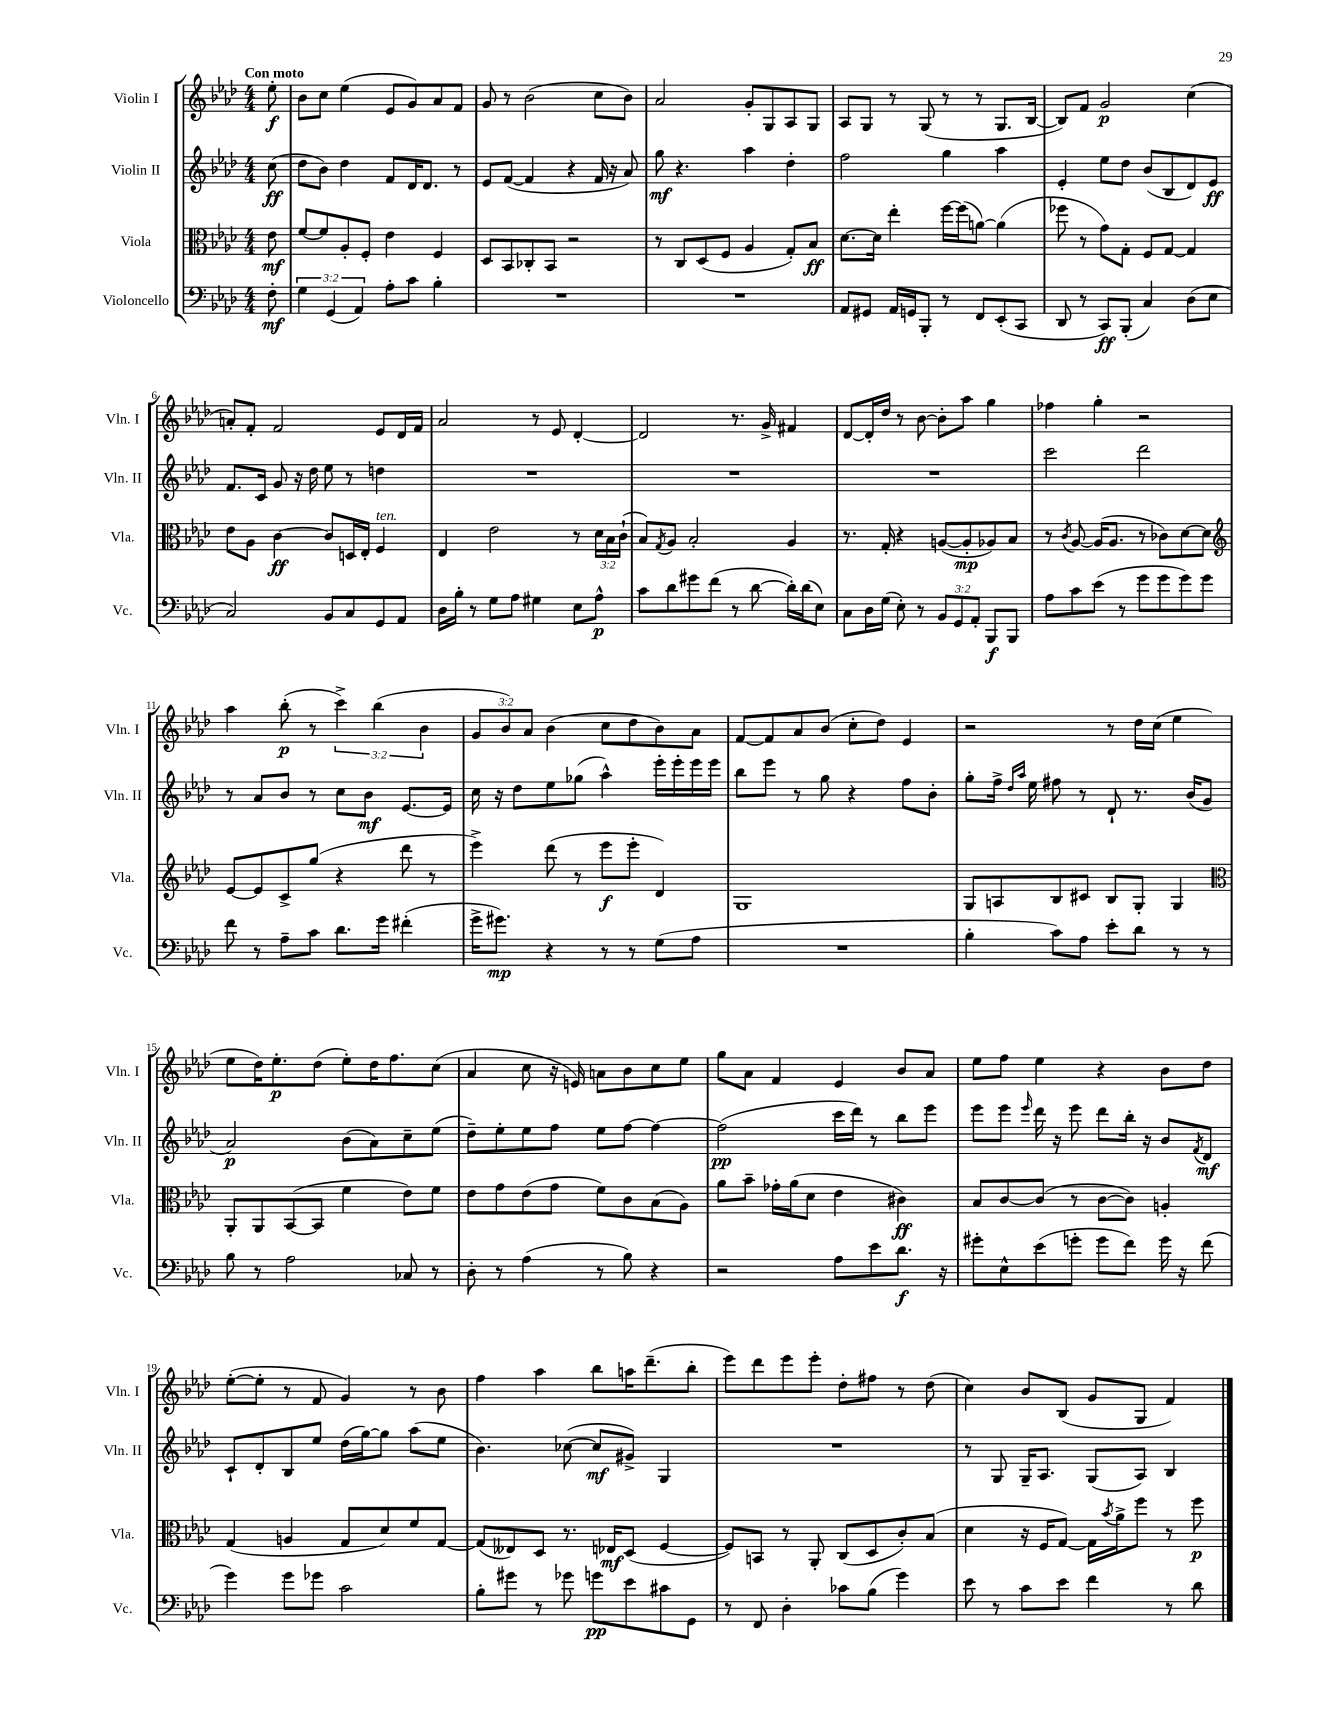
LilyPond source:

<<
\new StaffGroup <<
\new Staff = "s0" \with { instrumentName = "Violin I" shortInstrumentName = "Vln. I" } {
    \clef treble \key aes \major \numericTimeSignature \time 4/4 \override Staff.TupletNumber.text = #tuplet-number::calc-fraction-text \partial 8 \tempo "Con moto"
    ees''8-.\f |
    bes'8 c''8 ees''4( ees'8 g'8) aes'8 f'8 |
    g'8 r8 bes'2( c''8 bes'8) |
    aes'2 g'8-. g8 aes8 g8 |
    aes8 g8 r8 g8( r8 r8 g8. bes16~ |
    bes8) f'8 g'2\p c''4( |
    a'8-.) f'8-. f'2 ees'8 des'16 f'16 |
    aes'2 r8 ees'8 des'4~-. |
    des'2 r8. g'16-> fis'4 |
    des'8~ des'16-. des''16 r8 bes'8~ bes'8-. aes''8 g''4 |
    fes''4 g''4-. r2 |
    aes''4 bes''8-.\p( r8 \tuplet 3/2 { c'''4->) bes''4( bes'4 } |
    \tuplet 3/2 { g'8 bes'8) aes'8 } bes'4( c''8 des''8 bes'8) aes'8 |
    f'8~ f'8 aes'8 bes'8( c''8-. des''8) ees'4 |
    r2 r8 des''16 c''16( ees''4 |
    ees''8 des''16) ees''8.-.\p des''8( ees''8-.) des''16 f''8. c''8( |
    aes'4 c''8 r16 e'16) a'8 bes'8 c''8 ees''8 |
    g''8 aes'8 f'4 ees'4 bes'8 aes'8 |
    ees''8 f''8 ees''4 r4 bes'8 des''8 |
    ees''8~-.( ees''8-. r8 f'8 g'4) r8 bes'8 |
    f''4 aes''4 bes''8 a''16 des'''8.--( bes''8-. |
    ees'''8) des'''8 ees'''8 ees'''8-. des''8-. fis''8 r8 des''8( |
    c''4) bes'8 bes8( g'8 g8 f'4) \bar "|." |
}
\new Staff = "s1" \with { instrumentName = "Violin II" shortInstrumentName = "Vln. II" } {
    \clef treble \key aes \major \numericTimeSignature \time 4/4 \partial 8
    c''8\ff( |
    des''8 bes'8) des''4 f'8 des'16 des'8. r8 |
    ees'8 f'8~( f'4 r4 f'16 r16 aes'8) |
    g''8\mf r4. aes''4 des''4-. |
    f''2 g''4 aes''4 |
    ees'4-. ees''8 des''8 bes'8( bes8 des'8) ees'8\ff |
    f'8. c'16 g'8 r16 des''16 ees''8 r8 d''4 |
    R1 |
    R1 |
    R1 |
    c'''2 des'''2 |
    r8 aes'8 bes'8 r8 c''8 bes'8\mf ees'8.~ ees'16 |
    c''16 r16 des''8 ees''8 ges''8( aes''4-^) ees'''16-. ees'''16-. ees'''16 ees'''16 |
    bes''8 ees'''8 r8 g''8 r4 f''8 bes'8-. |
    g''8-. f''16-> \grace { des''16 aes''16 } ees''16 fis''8 r8 des'8-! r8. bes'16( g'8 |
    aes'2\p) bes'8( aes'8) c''8-- ees''8( |
    des''8--) ees''8-. ees''8 f''8 ees''8 f''8~ f''4~ |
    f''2\pp( c'''16 des'''16) r8 bes''8 ees'''8 |
    ees'''8 ees'''8 \grace { ees'''16 } des'''16 r16 ees'''8 des'''8 bes''16-. r16 bes'8 \acciaccatura { f'8 } des'8\mf |
    c'8-! des'8-. bes8 ees''8 des''16( g''16~) g''8 aes''8( ees''8 |
    bes'4.) ces''8~( ces''8\mf gis'8->) g4 |
    R1 |
    r8 g8 g16-- aes8. g8( aes8) bes4 \bar "|." |
}
\new Staff = "s2" \with { instrumentName = "Viola" shortInstrumentName = "Vla." } {
    \clef alto \key aes \major \numericTimeSignature \time 4/4 \override Staff.TupletNumber.text = #tuplet-number::calc-fraction-text \partial 8
    ees'8\mf |
    f'8~ f'8 aes8-. f8-. ees'4 f4 |
    des8 bes,8 ces8-. bes,8 r2 |
    r8 c8 des8( f8 aes4 g8-.) bes8\ff |
    des'8.~ des'16 ees''4-. f''16~ f''16( a'8~) a'4( |
    fes''8 r8 g'8) g8-. f8 g8~ g4 |
    ees'8 aes8 c'4~\ff c'8 d16 ees16-. f4^\markup { \italic "ten." } |
    ees4 ees'2 r8 \tuplet 3/2 { des'16 bes16 c'16-!( } |
    bes8) \acciaccatura { g8 } aes8 bes2-. aes4 |
    r8. g16-. r4 a8~( a8-.\mp aes8) bes8 |
    r8 \acciaccatura { c'8 } aes8~ aes16( aes8. r8 ces'8) des'8~ des'8 |
    \clef treble ees'8~ ees'8 c'8-> g''8( r4 des'''8 r8 |
    ees'''4->) des'''8( r8 ees'''8\f ees'''8-. des'4) |
    g1 |
    g8 a8 bes8 cis'8 bes8 g8-. g4 |
    \clef alto aes,8-. aes,8 bes,8~( bes,8 f'4 ees'8) f'8 |
    ees'8 g'8 ees'8( g'8 f'8) c'8 bes8( aes8) |
    aes'8 bes'8-- ges'16-. aes'16( des'8 ees'4 cis'4\ff) |
    bes8 c'8~ c'8( r8 c'8~ c'8) a4-. |
    g4( a4 g8 des'8) f'8 g8~ |
    g8( eeses8) des8 r8. ees16\mf des8( f4~ |
    f8) b,8 r8 aes,8-. c8( des8 c'8-.) bes8( |
    des'4 r16 f16 g8~) g16 \acciaccatura { bes'8 } aes'16-> f''8 r8 f''8\p \bar "|." |
}
\new Staff = "s3" \with { instrumentName = "Violoncello" shortInstrumentName = "Vc." } {
    \clef bass \key aes \major \numericTimeSignature \time 4/4 \override Staff.TupletNumber.text = #tuplet-number::calc-fraction-text \partial 8
    f8-.\mf |
    \tuplet 3/2 { g4 g,4( aes,4) } aes8-. c'8 bes4-. |
    R1 |
    R1 |
    aes,8 gis,8 aes,16 g,16 bes,,8-. r8 f,8 ees,8-.( c,8 |
    des,8 r8 c,8\ff) bes,,8-.( c4) des8( ees8 |
    c2) bes,8 c8 g,8 aes,8 |
    des16 bes16-. r8 g8 aes8 gis4 ees8 aes8-^\p |
    c'8 des'8 gis'8 f'8( r8 des'8~ des'16-.) des'16( ees8) |
    c8 des16 g16( ees8-.) r8 \tuplet 3/2 { bes,8 g,8 aes,8-. } bes,,8\f bes,,8 |
    aes8 c'8 ees'8( r8 g'8 g'8 g'8) g'8 |
    f'8 r8 aes8-- c'8 des'8. g'16 fis'4-.( |
    g'16-> gis'8.\mp) r4 r8 r8 g8( aes8 |
    R1 |
    bes4-. c'8) aes8 ees'8-. des'8 r8 r8 |
    bes8 r8 aes2 ces8 r8 |
    des8-. r8 aes4( r8 bes8) r4 |
    r2 aes8 ees'8 des'8.\f r16 |
    gis'8-. ees8-^ ees'8( g'8-. g'8 f'8) g'16 r16 f'8( |
    g'4) g'8 ges'8 c'2 |
    bes8-. gis'8 r8 ges'8 g'8\pp ees'8 cis'8 g,8 |
    r8 f,8 des4-. ces'8 bes8( g'4) |
    ees'8 r8 c'8 ees'8 f'4 r8 des'8 \bar "|." |
}
>>
>>
